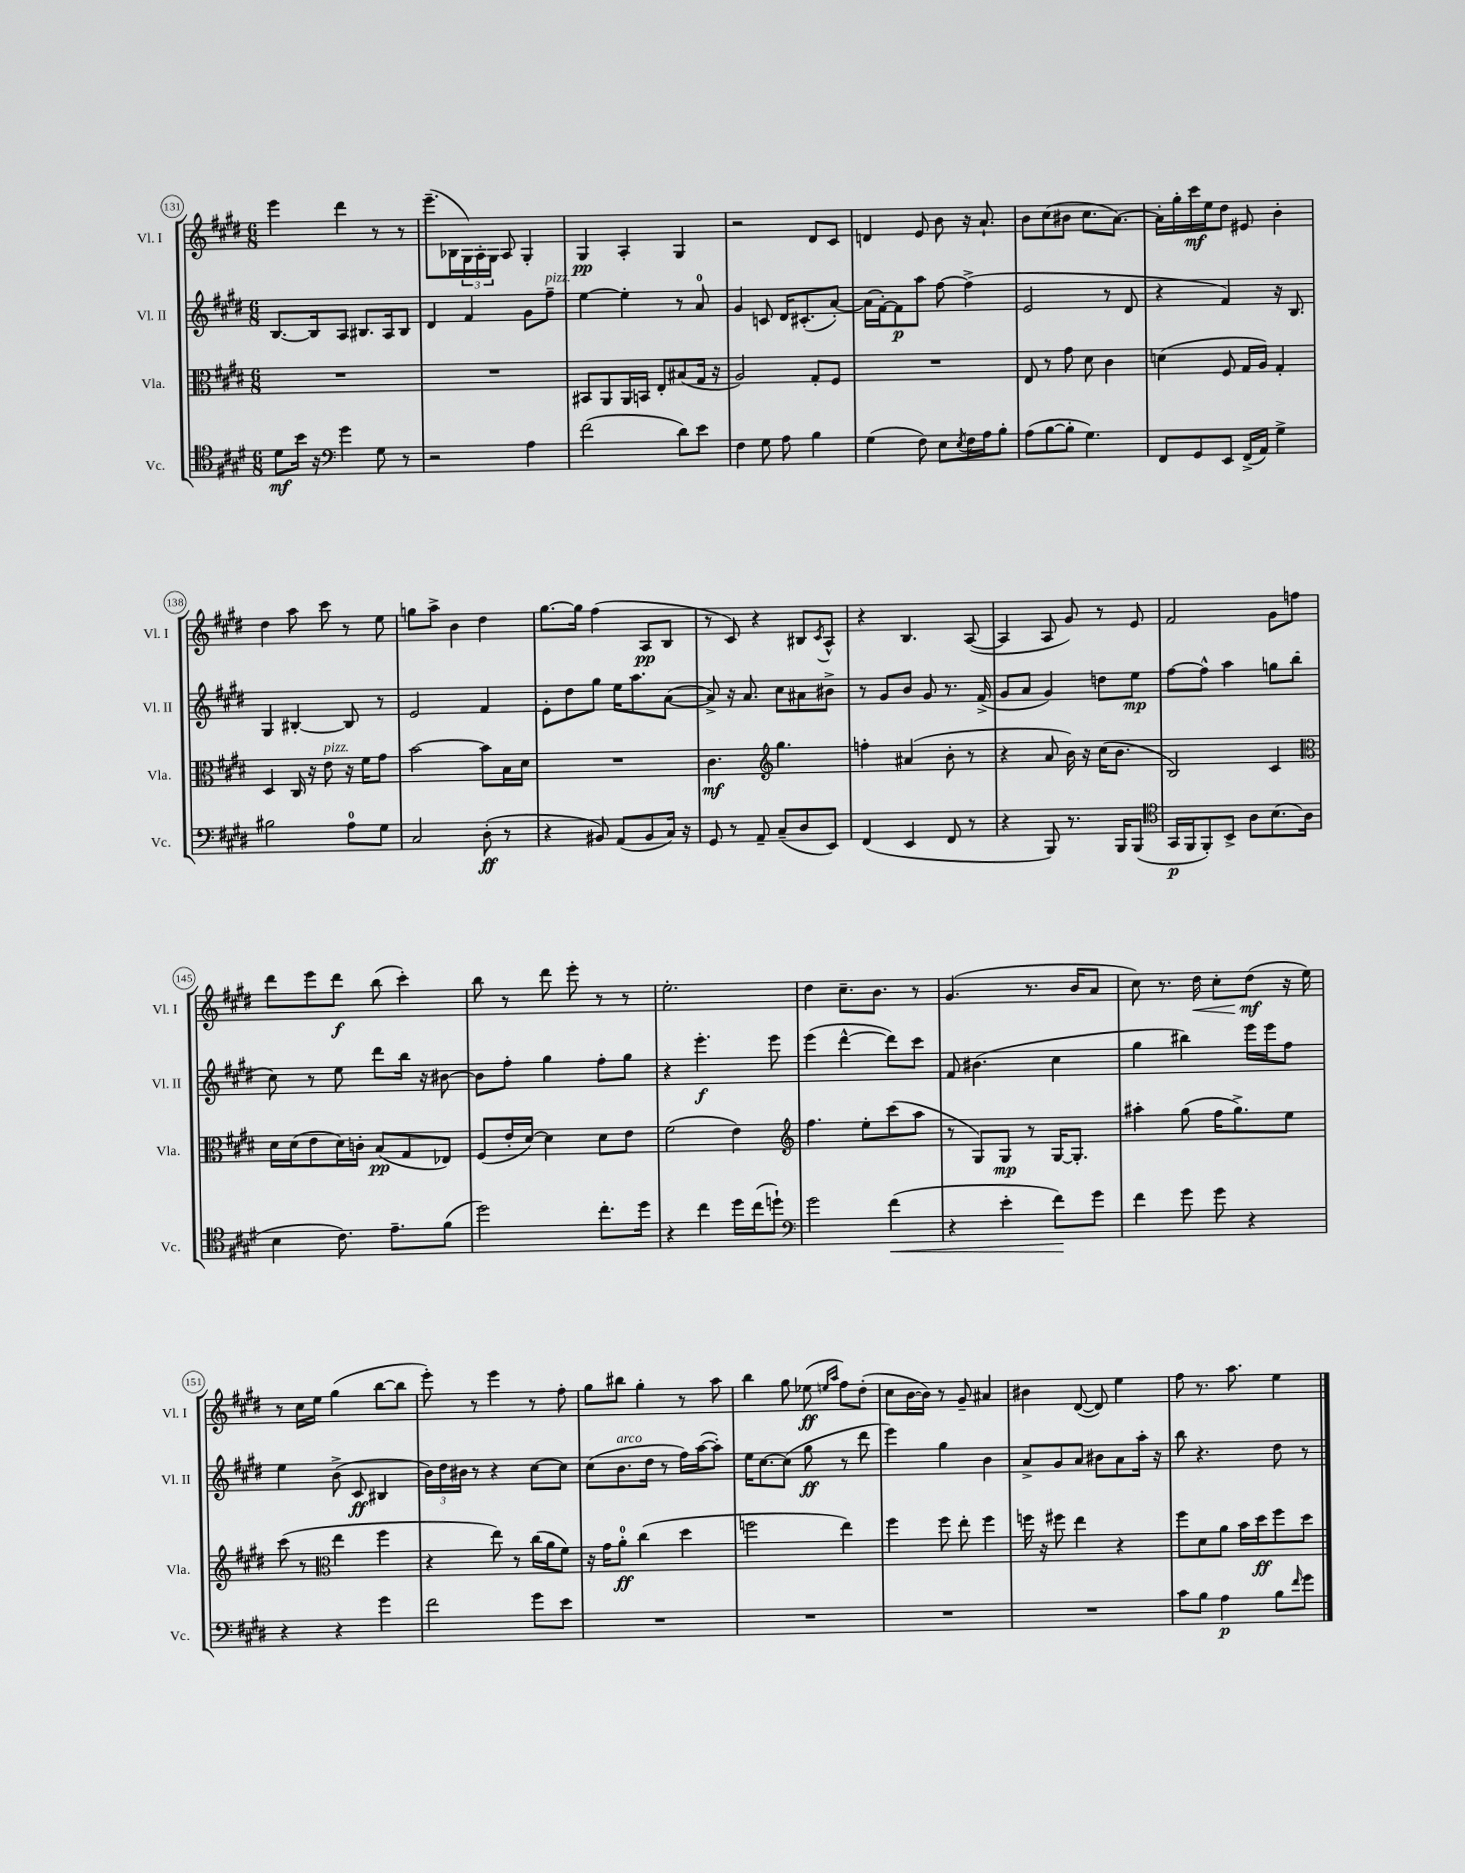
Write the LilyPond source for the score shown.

<<
\new StaffGroup <<
\new Staff = "s0" \with { instrumentName = "Vl. I" shortInstrumentName = "Vl. I" } {
    \clef treble \key e \major \numericTimeSignature \time 6/8
    e'''4 dis'''4 r8 r8 |
    e'''8.--( bes16 \tuplet 3/2 { gis16) a16-. gis16 } a8 gis4-. |
    gis4\pp a4-. gis4 |
    r2 dis'8 cis'8 |
    d'4 e'8 b'8 r16 a'8.-! |
    b'8 cis''8( bis'8 cis''8. a'8.~) |
    a'16-. gis''16-. cis'''16\mf e''16 dis''8 eis'8 b'4-. |
    dis''4 a''8 cis'''8 r8 e''8 |
    g''8 a''8-> b'4 dis''4 |
    gis''8.~ gis''16 fis''4( a8\pp b8 |
    r8 cis'8) r4 bis8 \acciaccatura { cis'8 } a8-^ |
    r4 b4. a8~( |
    a4 a8 gis'8) r8 e'8 |
    fis'2 gis'8 f''8 |
    dis'''8 e'''8 dis'''8\f b''8( cis'''4-.) |
    b''8 r8 dis'''8 e'''8-. r8 r8 |
    e''2.-. |
    dis''4 cis''8.-- b'8. r8 |
    gis'4.( r8. b'16 a'8 |
    cis''8) r8. dis''16\< cis''8-. dis''8\mf\!( r16 e''16) |
    r8 cis''16 e''16 gis''4( b''8~ b''8 |
    e'''8-.) r8 e'''4 r8 fis''8-. |
    gis''8 bis''8 gis''4-. r8 a''8 |
    b''4 gis''8 ees''8\ff( \grace { e''16 a''16 } fis''8) dis''8-.( |
    cis''8 b'16~ b'16) r8 gis'8-- ais'4 |
    bis'4 dis'8~( dis'8) e''4 |
    fis''8 r8. a''8. e''4 \bar "|." |
}
\new Staff = "s1" \with { instrumentName = "Vl. II" shortInstrumentName = "Vl. II" } {
    \clef treble \key e \major \numericTimeSignature \time 6/8
    b8.~ b16 a8 bis8. a16 bis8 |
    dis'4 fis'4 gis'8 fis''8--^\markup { \italic "pizz." } |
    e''4~ e''4-. r8 a'8-0 |
    gis'4 c'8 dis'16 cis'8.-.( a'8~-.) |
    a'16( fis'16~-.) fis'8\p a''8 fis''8~ fis''4->( |
    e'2 r8 dis'8 |
    r4 fis'4) r16 b8. |
    gis4 bis4~-. bis8 r8 |
    e'2 fis'4 |
    e'8-. dis''8 gis''8 e''16 a''8. a'8~( |
    a'8->) r16 a'8. cis''8 ais'8 bis'8-> |
    r8 gis'8 b'8 gis'8 r8. fis'16->( |
    gis'8 a'8 gis'4) d''8 e''8\mp |
    fis''8~ fis''8-^ a''4 g''8 b''8( |
    cis''8) r8 e''8 dis'''8 b''16 r16 bis'8~ |
    bis'8 fis''8-. gis''4 fis''8-. gis''8 |
    r4 e'''4.-.\f e'''8 |
    e'''4( dis'''4~-^ dis'''8) cis'''8 |
    fis'8 bis'4.( cis''4 |
    gis''4 bis''4) e'''16 e'''16 fis''8 |
    e''4 b'8->( cis'8\ff bis4 |
    \tuplet 3/2 { b'16) dis''16 bis'16 } r8 r4 cis''8~ cis''8 |
    cis''8( b'8.^\markup { \italic "arco" } dis''16 r8 fis''16) a''16~( a''8-.) |
    e''16 cis''8.~ cis''8( gis''8\ff r8 dis'''8 |
    e'''4) gis''4 b'4 |
    a'8-> gis'8 a'8 bis'8 a'8 a''16-. r16 |
    b''8 r4. dis''8 r8 \bar "|." |
}
\new Staff = "s2" \with { instrumentName = "Vla." shortInstrumentName = "Vla." } {
    \clef alto \key e \major \numericTimeSignature \time 6/8
    R2. |
    R2. |
    bis,8 a,8 a,16 b,16 e8-. bis8( gis16 r16 |
    a2) gis8-. fis8 |
    R2. |
    e8 r8 gis'8 dis'8 cis'4 |
    d'4( fis8 gis16 a16) gis4-. |
    dis4 cis16 r16 e'8^\markup { \italic "pizz." } r16 fis'16 gis'8 |
    b'2~ b'8 b16 dis'16 |
    R2. |
    cis'4.\mf \clef treble gis''4. |
    f''4-. ais'4( b'8-. r8 |
    r4 a'8 b'16) r16 cis''16( b'8. |
    b2) cis'4 |
    \clef alto dis'16 dis'16( e'8 dis'16) c'16-. b8\pp( gis8 ees8) |
    fis8( e'16-. dis'16~) dis'4 dis'8 e'8 |
    fis'2( e'4) |
    \clef treble fis''4. e''8-. cis'''8( a''8 |
    r8 gis8) gis8\mp r8 gis16~ gis8.-. |
    ais''4-. gis''8( fis''16 gis''8.->) e''8 |
    cis'''8( r8 \clef alto e''4 fis''4 |
    r4 e''8) r8 cis''16( a'16 fis'8) |
    r16 gis'16 a'8-0-.\ff cis''4( dis''4 |
    f''2 e''4) |
    fis''4 fis''8 e''8-. fis''4 |
    f''16 r16 fis''8 e''4 r4 |
    fis''8 dis'8 a'8 b'16 dis''16\ff fis''8 dis''8 \bar "|." |
}
\new Staff = "s3" \with { instrumentName = "Vc." shortInstrumentName = "Vc." } {
    \clef tenor \key e \major \numericTimeSignature \time 6/8
    dis'8\mf b'16 r16 \clef bass gis'4 gis8 r8 |
    r2 a4 |
    fis'2( dis'8) e'8 |
    fis4 gis8 a8 b4 |
    gis4( fis8) e8 \acciaccatura { e8 } fis16 a16 b8-. |
    a8( b8~ b8-. gis4.) |
    fis,8 gis,8 e,8 fis,16->( a,16) gis4-> |
    bis2 a8-0 gis8 |
    cis2 dis8-.\ff( r8 |
    r4 bis,8) a,8( bis,8 cis16) r16 |
    gis,8 r8 a,8-- cis8--( dis8 e,8) |
    fis,4( e,4 fis,8 r8 |
    r4 b,,8) r8. b,,16 b,,8( |
    \clef tenor gis,16\p fis,16 fis,8-.) b,8-> a8 b8.( a16 |
    b4 cis'8.) e'8.-- fis'8( |
    dis''2) cis''8.-. dis''16 |
    r4 cis''4 dis''16 cis''16( d''8-!) |
    \clef bass gis'2 fis'4\<( |
    r4 e'4-. fis'8\!) gis'8 |
    fis'4 gis'8 gis'8 r4 |
    r4 r4 gis'4 |
    fis'2 gis'8 e'8 |
    R2. |
    R2. |
    R2. |
    R2. |
    cis'8 b8 a4\p b8 \grace { fis'16 } gis'8 \bar "|." |
}
>>
>>
\layout { \context { \Score currentBarNumber = #131 \override BarNumber.stencil = #(make-stencil-circler 0.1 0.3 ly:text-interface::print) } }
